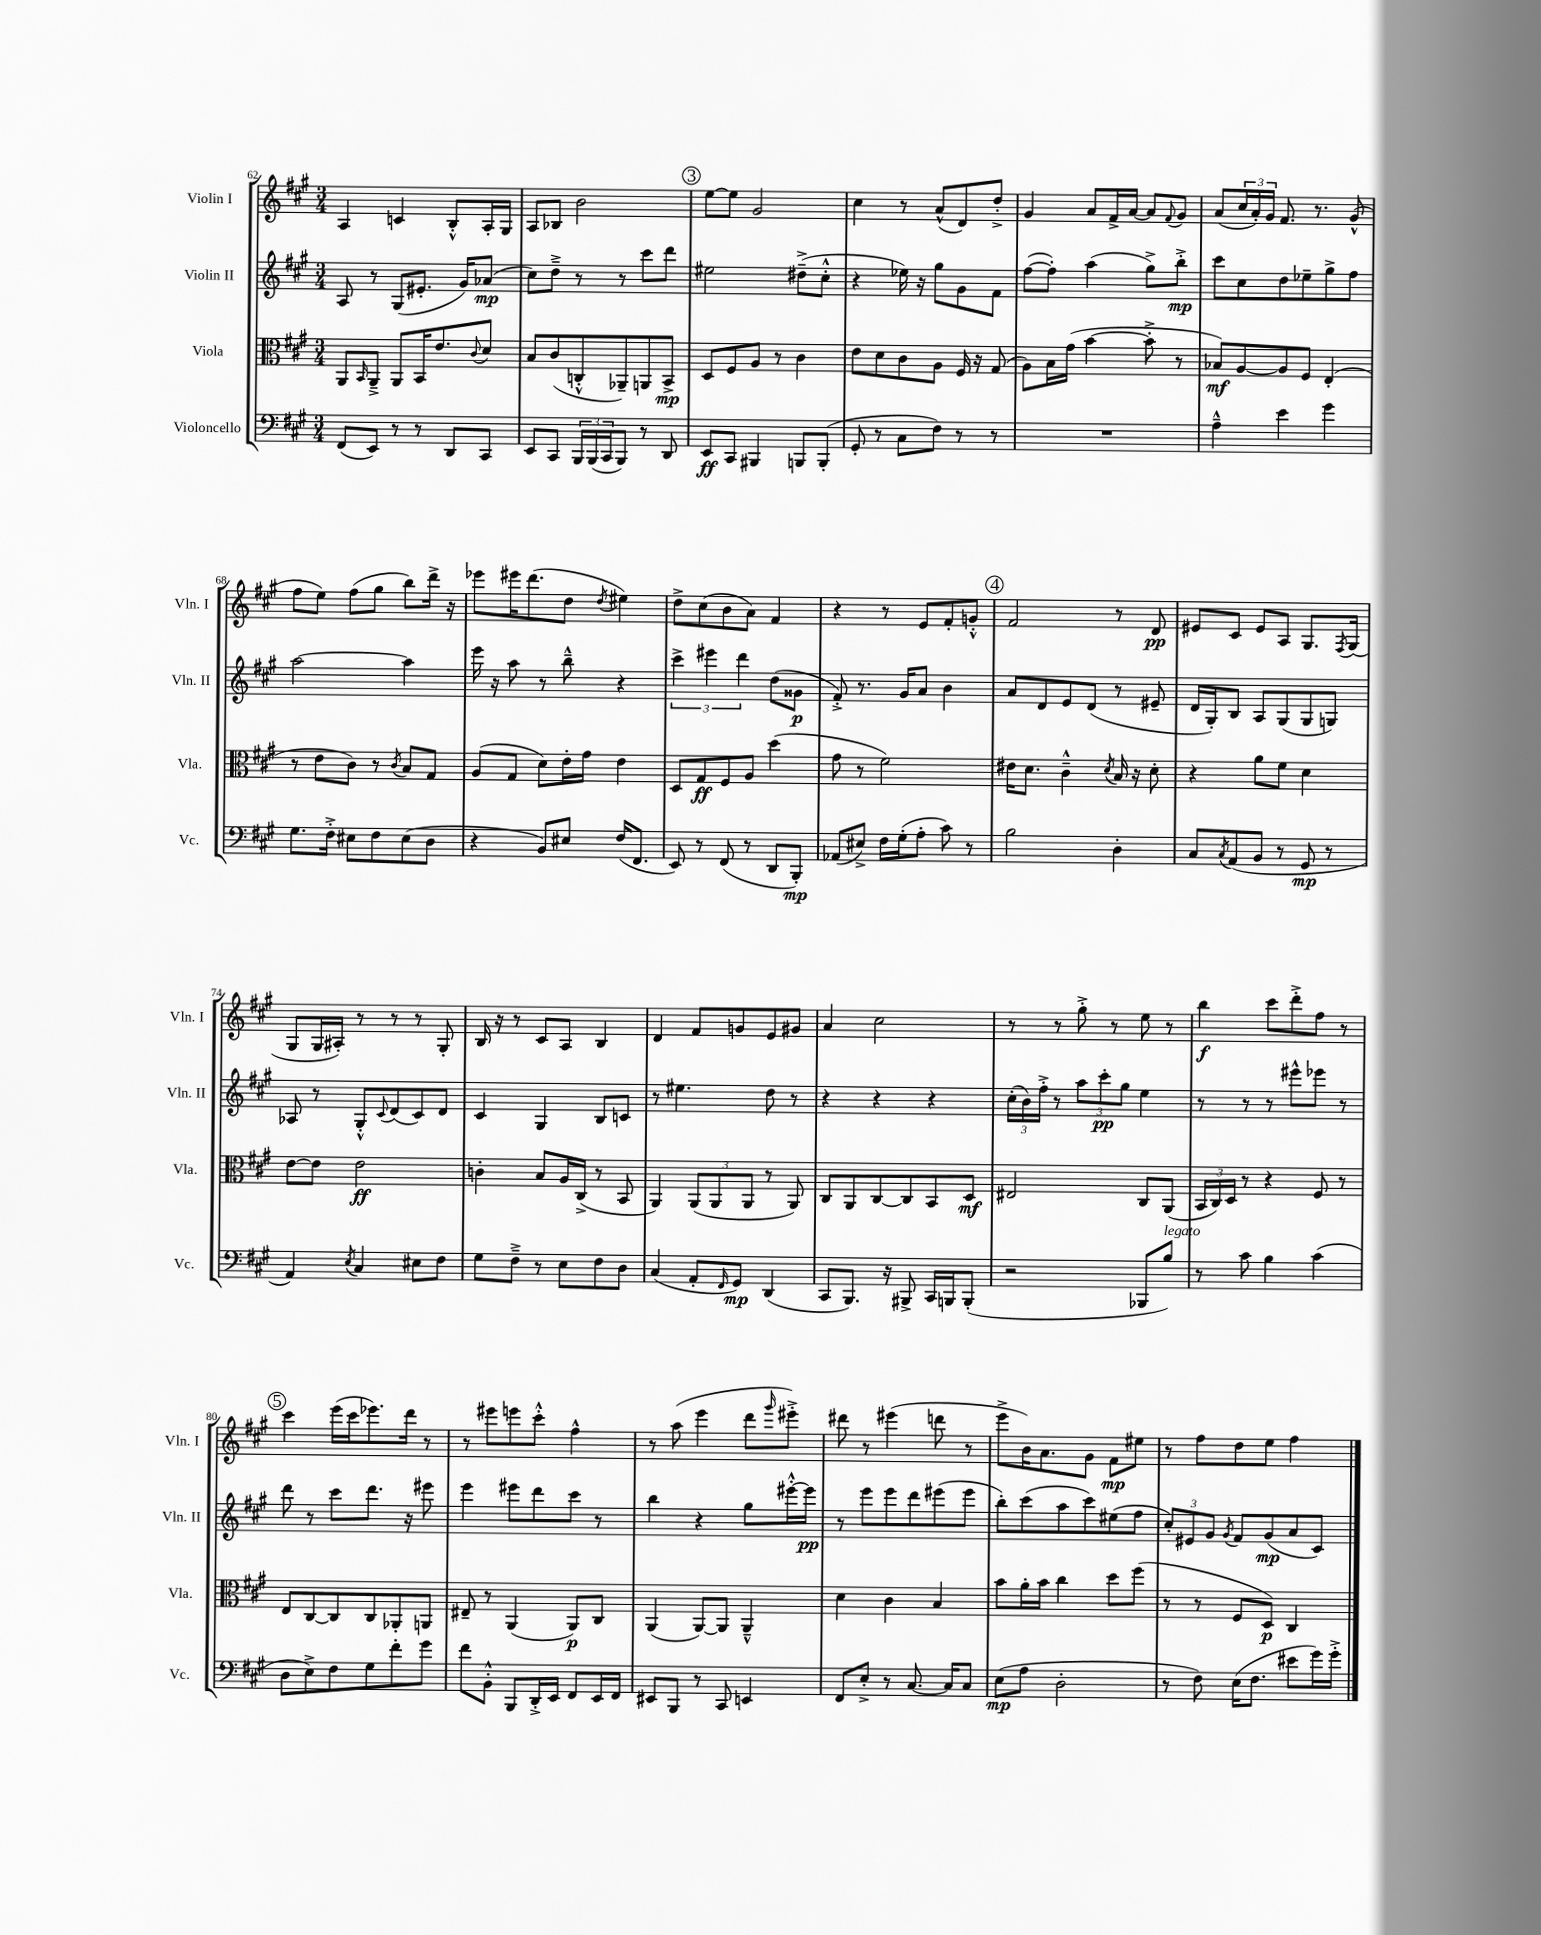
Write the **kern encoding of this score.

**kern	**kern	**kern	**kern
*staff4	*staff3	*staff2	*staff1
*clefF4	*clefC3	*clefG2	*clefG2
*k[f#c#g#]	*k[f#c#g#]	*k[f#c#g#]	*k[f#c#g#]
*M3/4	*M3/4	*M3/4	*M3/4
(8FF#/L	8AA/L	8A/	4A/
.	16qqBB/	.	.
8EE/J)	8AA~^/J	8r	.
8r	8AA/L	(8G#/L	4c/
8r	16BB/K	8.e#'/J	.
.	8.e/	.	.
8DD/L	.	.	8B'^^/L
.	.	16g#/LK)	.
.	8qqc#/	.	.
8CC#/J	8d/J	(8a-/J	16A'/L
.	.	.	16G#/JJ
=	=	=	=
8EE/L	8B/L	8cc#\L)	8A/L
8CC#/J	(8c#/	8dd~^\J	8B-/J
24BBB/LL	8C'^^/	8r	2b\
(24BBB/	.	.	.
24CC#/J	.	.	.
8BBB/J)	8AA-~/)	8r	.
8r	8AA/	8ccc#\L	.
8DD/	8BB^/J	8ddd\J	.
=	=	=	=
8EE/L	8D/L	2ee#\	[8ee\L
8CC#/J	8F#/	.	8ee\]J
4BBB#/	8A/J	.	2g#/
.	8r	.	.
8BBB/L	4c#\	(8dd#~^\L	.
(8BBB'/J	.	8cc#'^^\J	.
=	=	=	=
8GG#'/	8e\L	4r	4cc#\
8r	8d\	.	.
8C#\L	8c#\	16ee-\)	8r
.	.	16r	.
8F#\J)	8A\J	8gg#\L	(8a^^/L
8r	16F#/	8g#\	8d/)
.	16r	.	.
8r	(8G#/	8f#\J	8dd'^/J
=	=	=	=
2.r	8A\L)	([8ff#\L	4g#/
.	16B\L	8ff#'\]J)	.
.	(16g#\JJ	.	.
.	[4b\	(4aa\	8a/L
.	.	.	16f#^/L
.	.	.	[16a/JJ
.	8b'^\]	8gg#^\L)	8a/]L
.	.	.	8qqf#/
.	8r	8bb'^\J	8g#/J
=	=	=	=
4A~^^\	8B-/L)	8ccc#\L	(8a/L
.	[8A/	8cc#\	24cc#/L
.	.	.	24a'/)
.	.	.	24g#/JJ
4e\	8A/]	8dd\	8.f#/
.	8F#/J	8ee-~\	.
.	.	.	8.r
4g#\	(4E'/	8gg#^\	.
.	.	8ff#\J	(8g#^^/
=	=	=	=
8.G#\L	8r	[2aa\	8ff#\L
.	8e\L	.	8ee\J)
16F#'^\Jk	.	.	.
8E#\L	8c#\J)	.	(8ff#\L
8F#\	8r	.	8gg#\J
.	8qc#/	.	.
(8E#\	8B/L	4aa\]	8bb\L)
8D\J	8G#/J	.	16ddd^\Jk
.	.	.	16r
=	=	=	=
4r	(8A/L	16eee\	8eee-\L
.	.	16r	.
.	8G#/J	8aa\	16eee#\K
.	.	.	(8.ddd\
8BB/L)	8d\L)	8r	.
8E#/J	16e'\L	8bb~^^\	8dd\J
.	16g#\JJ	.	.
.	.	.	8qdd/
(16F#/LK	4e\	4r	4ee#\)
8.FF#/J	.	.	.
=	=	=	=
8EE/)	8D/L	6ccc#^\	8dd^\L
8r	8G#/	.	(8cc#\
.	.	6eee#\	.
(8FF#/	8F#/	.	8b\
.	.	6ddd\	.
8r	8A/J	.	8a\J)
8DD/L	(4dd\	(8dd\L	4f#/
8BBB'/J)	.	8g##\J	.
=	=	=	=
(8AA-/L	8g#\	8f#'^/)	4r
8E#^/J)	8r	8.r	.
16F#\LL	2f#\)	.	8r
(16G#'\J	.	16g#/LK	.
8A'\J	.	8a/J	8e/L
8c#\)	.	4b\	8f#'/
8r	.	.	8g'^^/J
=	=	=	=
2B\	16e#\LK	8a/L	2f#/
.	8.d\J	.	.
.	.	8d/	.
.	4c#~^^\	8e/	.
.	.	(8d/J	.
.	8qd/	.	.
4D'\	16B/	8r	8r
.	16r	.	.
.	8d'\	8e#~/	8d/
=	=	=	=
8C#/L	4r	16d/LL	8e#/L
.	.	16G#'/J)	.
8qC#/	.	.	.
(8AA/	.	8B/J	8c#/J
8BB/J	8a\L	8A/L	8e#/L
8r	8f#\J	(8G#/	8A/J
8GG#/	4d\	8G#/	8.G#/L
8r	.	8G/J)	.
.	.	.	8qF#/
.	.	.	(16G#/Jk
=	=	=	=
4AA/)	[8e\L	8A-/	8G#/L
.	8e\]J	8r	16G#/L
.	.	.	16A#'/JJ)
8qE/	.	.	.
4C#/	2e\	8G#'^^/L	8r
.	.	8qqc#/	.
.	.	(8d/	8r
8E#\L	.	8c#/)	8r
8F#\J	.	8d/J	8G#'/
=	=	=	=
8G#\L	4c'\	4c#/	16B/
.	.	.	16r
8F#~^\J	.	.	8r
8r	8B/L	4G#/	8c#/L
8E\L	16A/L	.	8A/J
.	(16C#^/JJ	.	.
8F#\	8r	8B/L	4B/
8D\J	8BB/	8c/J	.
=	=	=	=
(4C#/	4AA/)	8r	4d/
.	.	4.ee#\	.
8AA'/L	(12AA/L	.	8f#/L
.	12AA/	.	.
16qqFF#/	.	.	.
8GG#/J)	.	.	8g/
.	12AA/J	.	.
(4DD/	8r	8dd\	8e/
.	8AA/)	8r	8g#/J
=	=	=	=
8CC#/L	8C#/L	4r	4a/
8.BBB/J)	8AA/	.	.
.	[8C#/	4r	2cc#\
16r	.	.	.
8BBB#^/	8C#/]	.	.
16CC#/LL	8BB/	4r	.
16BBB/J	.	.	.
(8BBB'/J	8D/J	.	.
=	=	=	=
2r	2E#/	(24cc#'\LL	8r
.	.	24b\)	.
.	.	24ff#'^\JJ	.
.	.	8r	8r
.	.	12aa\L	8gg#'^\
.	.	12ccc#'\	.
.	.	.	8r
.	.	12gg#\J	.
8BBB-/L	8C#/L	4ee\	8ee\
8B/J)	(8AA/J	.	8r
=	=	=	=
8r	24BB/LL	8r	4bb\
.	24C#/)	.	.
.	24D/JJ	.	.
8c#\	8r	8r	.
4B\	4r	8r	8ccc#\L
.	.	8eee#^^\L	8ddd'^\
(4c#\	8F#/	8eee-\J	8ff#\J
.	8r	8r	8r
=	=	=	=
8D\L	8E/L	8ddd\	4ccc#\
8E^\)	[8C#/	8r	.
8F#\	8C#/]	8ccc#\L	(16eee\LL
.	.	.	16ccc#\J
8G#\	8C#/	8.ddd\J	8.eee-\)
8f#'\	8AA-'/	.	.
.	.	16r	16ddd\Jk
8g#\J	8AA/J	8eee#\	8r
=	=	=	=
8f#\L	8E#~/	4eee\	8r
8BB'^^\J	8r	.	8eee#\L
8BBB/L	(4AA/	8eee#\L	8eee\
16DD'^/L	.	8ddd\	8ccc#'^^\J
16EE/JJ	.	.	.
8FF#/L	8AA/L)	8ccc#\J	4ff#^^\
16EE/L	8C#/J	8r	.
16FF#/JJ	.	.	.
=	=	=	=
8EE#/L	(4AA/	4bb\	8r
8BBB/J	.	.	(8aa\
8r	[8AA/L)	4r	4eee\
8CC#/	8AA/]J	.	.
4EE/	4AA~^^/	8gg#\L	8ddd\L
.	.	.	16qqggg#/
.	.	[16eee#'^^\L	8eee#'^\J)
.	.	16eee#\]JJ	.
=	=	=	=
8FF#/L	4d\	8r	8ddd#\
8E'^/J	.	8eee\L	8r
8r	4c#\	8eee\	(4eee#\
[8.C#/	.	8ddd\	.
.	4B/	(8eee#\	8ddd\
16C#/]LK	.	.	.
8C#/J	.	8eee#\J	8r
=	=	=	=
(8E\L	8b\L	8bb'\L)	8eee^\L
8A\J	16a'\L	(8ccc#\	16b\K)
.	16b\JJ	.	8.a\
2D'\	4cc#\	8aa\	.
.	.	8ccc#\)	8g#\J
.	8dd\L	(8ee#\	8f#\L
.	(8ff#\J	8ff#\J	8ee#\J
=	=	=	=
8r	8r	12cc#'/L)	8r
.	.	12e#/	.
8F#\)	8r	.	8ff#\L
.	.	12g#/J	.
.	.	8qg#/	.
(16E\LK	8F#/L	8f#/L	8dd\
8.F#\J	.	.	.
.	8D/J)	(8g#/	8ee\J
8e#\L	4C#/	8a/	4ff#\
16g#\L)	.	8c#/J)	.
16g#'^\JJ	.	.	.
==	==	==	==
*-	*-	*-	*-
